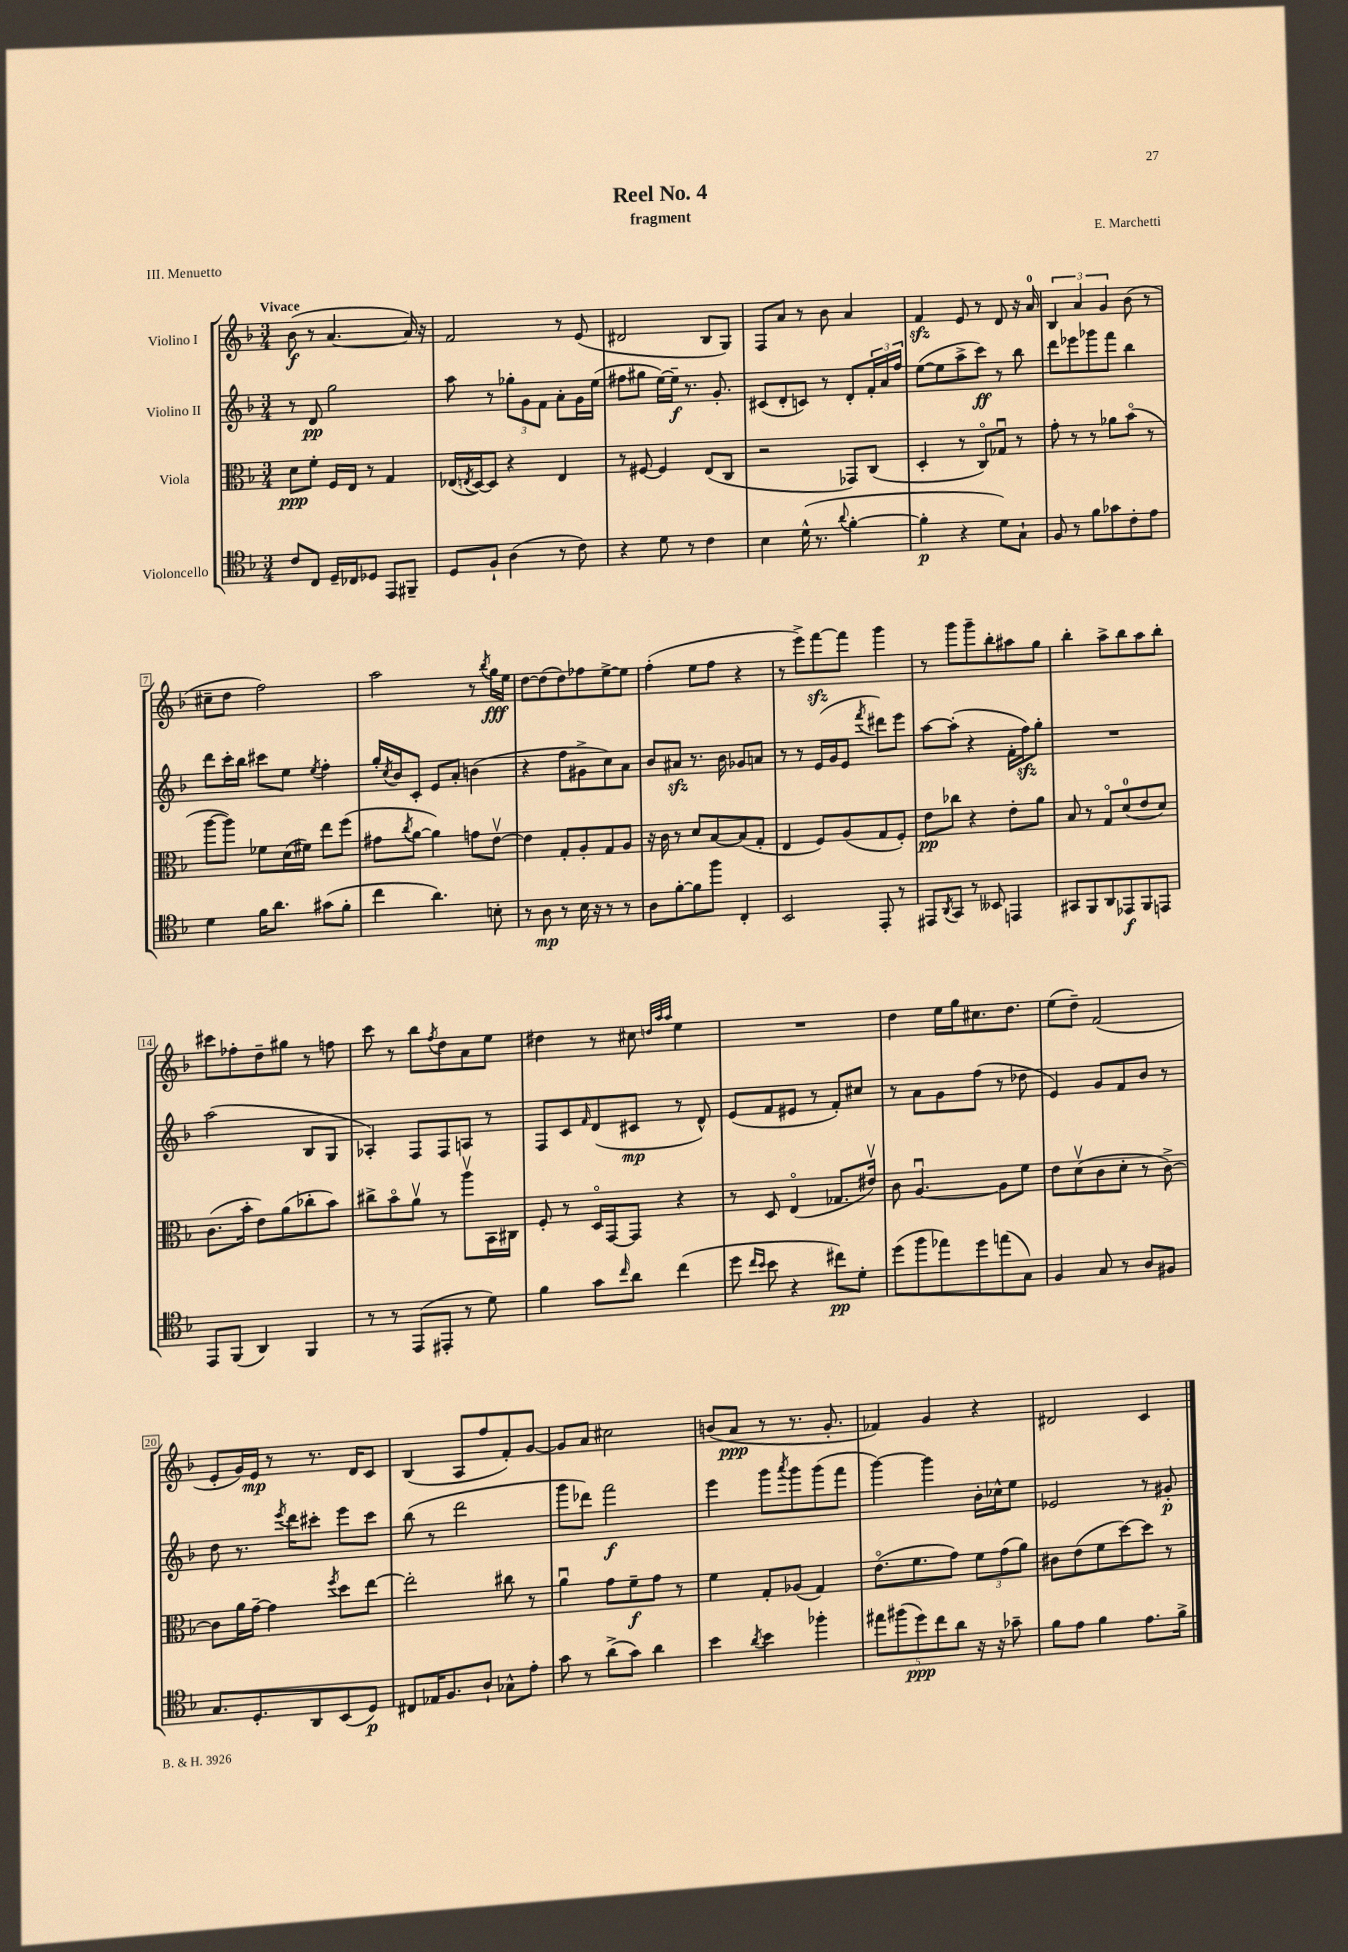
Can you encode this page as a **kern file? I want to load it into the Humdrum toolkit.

**kern	**dynam	**kern	**dynam	**kern	**dynam	**kern	**dynam
*part4	*part4	*part3	*part3	*part2	*part2	*part1	*part1
*staff4	*staff4	*staff3	*staff3	*staff2	*staff2	*staff1	*staff1
*I"Violoncello	*	*I"Viola	*	*I"Violino II	*	*I"Violino I	*
*clefC4	*	*clefC3	*	*clefG2	*	*clefG2	*
*k[b-]	*	*k[b-]	*	*k[b-]	*	*k[b-]	*
*M3/4	*	*M3/4	*	*M3/4	*	*M3/4	*
=1	=1	=1	=1	=1	=1	=1	=1
!	!	!	!	!	!	!LO:TX:a:B:t=Vivace	!
8c/L	.	8d\L	ppp	8r	.	(8b-\	f
8C/J	.	8f'\J	.	8d/	pp	8r	.
16D~/LL	.	16F/LL	.	2gg\	.	[4.a/	.
16C-X/J	.	16E/JJ	.	.	.	.	.
8D-X/J	.	8r	.	.	.	.	.
8EE/L	.	4G/	.	.	.	.	.
8FF#X~/J	.	.	.	.	.	16a/])	.
.	.	.	.	.	.	16r	.
=2	=2	=2	=2	=2	=2	=2	=2
8D/L	.	(16E-X/LL	.	8aa\	.	2f/	.
.	.	8qEn/	.	.	.	.	.
.	.	[16D/J)	.	.	.	.	.
8F`/J	.	8D/J]	.	8r	.	.	.
(4A\	.	4r	.	12gg-X'\L	.	.	.
.	.	.	.	12g\	.	.	.
.	.	.	.	12f\J	.	.	.
8r	.	4E/	.	8a'\L	.	8r	.
8c\)	.	.	.	16g\L	.	(8e/	.
.	.	.	.	(16ee\JJ	.	.	.
=3	=3	=3	=3	=3	=3	=3	=3
4r	.	8r	.	8ff#X\L	.	2d#X/	.
.	.	[8F#X/	.	8gg#X\J	.	.	.
8d\	.	4F#/]	.	[16ee\LL)	.	.	.
.	.	.	.	16ee~\JJ]	f	.	.
8r	.	.	.	8.r	.	.	.
4c\	.	(8E/L	.	.	.	8B-/L	.
.	.	.	.	8.g'/	.	.	.
.	.	8C/J	.	.	.	8G/J)	.
=4	=4	=4	=4	=4	=4	=4	=4
4B-\	.	2r	.	(8c#X/L	.	8F/L	.
.	.	.	.	8d'/	.	8a/J	.
(16d^^\	.	.	.	8cn/J)	.	8r	.
8.r	.	.	.	.	.	.	.
.	.	.	.	8r	.	8b-\	.
8qqa/	.	.	.	.	.	.	.
[4f'\	.	8GG-X/L)	.	8d'/L	.	4a/	.
.	.	(8C/J	.	24f'/L	.	.	.
.	.	.	.	24a/	.	.	.
.	.	.	.	24ff/JJ	.	.	.
=5	=5	=5	=5	=5	=5	=5	=5
4f'\]	p	4D'/	.	([8ee\L	.	4fzz/	.
.	.	.	.	8ee\]	.	.	.
4r	.	8r	.	8aa^\	.	8e/	.
.	.	8C/L)	.	8ccc\J)	ff	8r	.
8d\L)	.	8G-Xu/J	.	8r	.	8d/	.
8G`\J	.	8r	.	8bb-\	.	16r	.
.	.	.	.	.	.	16a/	.
=6	=6	=6	=6	=6	=6	=6	=6
8F/	.	8g'\	.	8ddd\L	.	6B-/	.
8r	.	8r	.	8eee-X\	.	.	.
.	.	.	.	.	.	6a/	.
8f\L	.	8r	.	8ggg-X\	.	.	.
.	.	.	.	.	.	6g/	.
8g-X\	.	8a-X\L	.	8fff\J	.	.	.
8c'\	.	(8b-\J	.	4bb-\	.	(8b-\	.
8e\J	.	8r	.	.	.	8r	.
!!LO:LB:g=z
=7	=7	=7	=7	=7	=7	=7	=7
4d\	.	[8aa\L	.	8ddd\L	.	8cc#X~\L	.
.	.	8aa\J])	.	16ccc'\L	.	8dd\J	.
.	.	.	.	16bb-\JJ	.	.	.
16f\KL	.	8f-X\L	.	8ccc#X\L	.	2ff\)	.
8.a\J	.	.	.	.	.	.	.
.	.	(16d\L	.	8ee\J	.	.	.
.	.	16f#X\JJ)	.	.	.	.	.
.	.	.	.	8qee/	.	.	.
(8g#X\L	.	8ee\L	.	4ff'\	.	.	.
8f'\J	.	(8ff\J	.	.	.	.	.
=8	=8	=8	=8	=8	=8	=8	=8
4cc\	.	8g#X\L	.	16gg'/LL	.	2aa\	.
.	.	.	.	8qcc/	.	.	.
.	.	.	.	16b-/J	.	.	.
.	.	8qcc/	.	.	.	.	.
.	.	[8a\J	.	8c'/J	.	.	.
4.a\)	.	4a\])	.	8e/L	.	.	.
.	.	.	.	8a'/J	.	.	.
.	.	8gn\L	.	(4bn\	.	8r	.
.	.	.	.	.	.	8qbb-/	.
8Bn'\	.	[8ev\J	.	.	.	16gg\LL	fff
.	.	.	.	.	.	16ee\JJ	.
=9	=9	=9	=9	=9	=9	=9	=9
8r	.	4e\]	.	4r	.	[8dd\L	.
8A\	mp	.	.	.	.	(8dd\]	.
8r	.	8G'/L	.	8ff\L	.	8dd\)	.
16B-\	.	8A'/	.	8g#X^\	.	8ff-X\	.
16r	.	.	.	.	.	.	.
8r	.	8G/	.	8cc\)	.	[8ee^\	.
8r	.	8A/J	.	8a\J	.	8ee\J]	.
=10	=10	=10	=10	=10	=10	=10	=10
8A\L	.	16r	.	8b-/L	.	(4ff'\	.
.	.	16c\	.	.	.	.	.
[8f'\	.	8r	.	8a#Xzz/J	.	.	.
8f\]	.	8d/L	.	8.r	.	8ee\L	.
8ff\J	.	[8B-/	.	.	.	8ff\J	.
.	.	.	.	16b-\	.	.	.
4C'/	.	(8B-/]	.	8g-X/L	.	4r	.
.	.	8G'/J	.	8an/J	.	.	.
=11	=11	=11	=11	=11	=11	=11	=11
2BB-/	.	4E/	.	8r	.	8r	.
.	.	.	.	8r	.	8eee^\L)	.
.	.	8F/L)	.	(16e/LL	.	[8fffzz\	.
.	.	.	.	16g/J	.	.	.
.	.	(8A/	.	8e/J	.	8fff\J]	.
.	.	.	.	8qfff/	.	.	.
8EE'/	.	8G/	.	8ddd#X\L)	.	4ggg\	.
8r	.	8F'/J)	.	8eee\J	.	.	.
=12	=12	=12	=12	=12	=12	=12	=12
8EE#X/L	.	8e\L	pp	[8aa\L	.	8r	.
8qAA/	.	.	.	.	.	.	.
8GG/J	.	8cc-X\J	.	(8aa'\J]	.	8ggg\L	.
8r	.	4r	.	4r	.	8ggg~\	.
8BB--X/	.	.	.	.	.	8bb-'\	.
4EEn/	.	8e'\L	.	16f'\LL	.	8aa#X\	.
.	.	.	.	16ffzz\J)	.	.	.
.	.	8a\J	.	8gg'\J	.	8gg\J	.
=13	=13	=13	=13	=13	=13	=13	=13
8GG#X/L	.	8B-/	.	2.r	.	4bb-'\	.
8FF/	.	8r	.	.	.	.	.
8AA/	.	8G/L	.	.	.	8aa^\L	.
8EE-X/	f	(8d/	.	.	.	8bb-\	.
8FF/	.	8e/	.	.	.	8aa\	.
8EEn/J	.	8d/J)	.	.	.	8bb-'\J	.
!!LO:LB:g=z
=14	=14	=14	=14	=14	=14	=14	=14
8EE/L	.	(8.c\L	.	(2aa\	.	8ccc#X\L	.
(8FF/J	.	.	.	.	.	8ff-X'\	.
.	.	16b-'\Jk	.	.	.	.	.
4AA/)	.	8e\L)	.	.	.	8dd~\	.
.	.	(8a\	.	.	.	8gg#X\J	.
4FF/	.	8cc-X'\	.	8B-/L	.	8r	.
.	.	8b-\J)	.	8G/J	.	8ffn\	.
=15	=15	=15	=15	=15	=15	=15	=15
8r	.	8cc#X^\L	.	4A-X'/)	.	8ccc\	.
8r	.	8b-\	.	.	.	8r	.
(8EE/L	.	8av\J	.	8F/L	.	8bb-\L	.
.	.	.	.	.	.	8qff/	.
8EE#X'/J	.	8r	.	8F/	.	8dd\	.
8r	.	8aav\L	.	8An/J	.	8a\	.
8d\)	.	16BB-\L	.	8r	.	8ee\J	.
.	.	16C#X\JJ	.	.	.	.	.
=16	=16	=16	=16	=16	=16	=16	=16
4f\	.	8F'/	.	8F/L	.	4dd#X\	.
.	.	8r	.	8c/	.	.	.
.	.	.	.	16qqf/	.	.	.
8g\L	.	16D/LL	.	(8d/	.	8r	.
.	.	[16GG/J	.	.	.	.	.
16qqcc/	.	.	.	.	.	.	.
8a\J	.	8GG/J]	.	8c#X/J	mp	8cc#X\	.
.	.	.	.	.	.	32qqddn/LLL	.
.	.	.	.	.	.	32qqaa/	.
.	.	.	.	.	.	32qqaa/JJJ	.
(4cc\	.	4r	.	8r	.	4ee\	.
.	.	.	.	8d^^/)	.	.	.
=17	=17	=17	=17	=17	=17	=17	=17
8dd\	.	8r	.	(8e/L	.	2.r	.
16qqcc/LL	.	.	.	.	.	.	.
16qqb-/JJ	.	.	.	.	.	.	.
8b-\	.	8D/	.	8f/	.	.	.
4r	.	(4E/	.	8e#X/J	.	.	.
.	.	.	.	8r	.	.	.
8cc#X\L)	pp	8.G-X/L	.	8f'/L)	.	.	.
8d'\J	.	.	.	8cc#X/J	.	.	.
.	.	16e#Xv/Jk)	.	.	.	.	.
=18	=18	=18	=18	=18	=18	=18	=18
(8dd\L	.	8c\	.	8r	.	4dd\	.
8ff\	.	[4.Au/	.	8a\L	.	.	.
8ee-X\)	.	.	.	8g\	.	16ee\LL	.
.	.	.	.	.	.	16gg\J	.
8dd\	.	.	.	(8ff\J	.	8.cc#X\	.
(8een\	.	8A\L]	.	8r	.	.	.
.	.	.	.	.	.	8.dd\J	.
8G\J)	.	8f\J	.	8dd-X\	.	.	.
=19	=19	=19	=19	=19	=19	=19	=19
4F/	.	8e\L	.	4e/)	.	(8ee\L	.
.	.	(8dv\	.	.	.	8dd~\J)	.
8G/	.	8c\	.	8g/L	.	(2f/	.
8r	.	8d'\J	.	8f/	.	.	.
8A/L	.	8r	.	8b-/J	.	.	.
8F#X/J	.	[8c^\)	.	8r	.	.	.
!!LO:LB:g=z
=20	=20	=20	=20	=20	=20	=20	=20
8.G/L	.	8c\L]	.	8dd\	.	8e'/L	.
.	.	16a\L	.	8.r	.	16g/L)	.
8.D'/	.	[16g~\JJ	.	.	.	16e/JJ	mp
.	.	4g\]	.	.	.	8r	.
.	.	.	.	8qeee/	.	.	.
.	.	.	.	16ddd\KL	.	.	.
8AA/	.	.	.	8ccc#X'\J	.	8.r	.
.	.	8qff/	.	.	.	.	.
(8BB-/	.	8dd\L	.	8eee\L	.	.	.
.	.	.	.	.	.	16d/KL	.
8D/J)	p	[8ee\J	.	8ccc#\J	.	8c/J	.
=21	=21	=21	=21	=21	=21	=21	=21
8C#X/L	.	2ee'\]	.	(8bb-\	.	(4B-/	.
16E-X/K	.	.	.	8r	.	.	.
8.F/	.	.	.	.	.	.	.
.	.	.	.	2ddd\	.	8A/L	.
8A`/J	.	.	.	.	.	8ff/	.
8G-X^^\L	.	8cc#X\	.	.	.	8f'/)	.
8e'\J	.	8r	.	.	.	[8g/J	.
=22	=22	=22	=22	=22	=22	=22	=22
8g\	.	4au\	.	8ggg\L	.	8g/L]	.
8r	.	.	.	8ddd-X\J)	.	8a/J	.
(8a^\L	.	8g\L	.	2fff\	f	2cc#X\	.
8g\J)	.	8f~\	f	.	.	.	.
4a\	.	8g\J	.	.	.	.	.
.	.	8r	.	.	.	.	.
=23	=23	=23	=23	=23	=23	=23	=23
4b-\	.	4f\	.	4eee\	.	(8bn/L	.
.	.	.	.	.	.	8a/J	ppp
8qa/	.	.	.	.	.	.	.
4b-\	.	8G'/L	.	8ggg\L	.	8r	.
.	.	.	.	8qaaa/	.	.	.
.	.	(8A-X/J	.	8ggg\	.	8.r	.
4ff-X'\	.	4G/)	.	(8ggg\	.	.	.
.	.	.	.	.	.	8.g'/	.
.	.	.	.	8fff\J	.	.	.
=24	=24	=24	=24	=24	=24	=24	=24
10ee#X\L	.	(8.e\L	.	[4ggg\)	.	4f-X/)	.
(10ff#X\	.	.	.	.	.	.	.
.	.	8.f\	.	.	.	.	.
10dd\)	ppp	.	.	.	.	.	.
.	.	.	.	4ggg\]	.	4g/	.
10cc\	.	.	.	.	.	.	.
.	.	8g\J)	.	.	.	.	.
10a\J	.	.	.	.	.	.	.
16r	.	12f\L	.	16b-'\LL	.	4r	.
16r	.	.	.	16cc-X^^\J	.	.	.
.	.	(12g\	.	.	.	.	.
8g-X~\	.	.	.	8ee\J	.	.	.
.	.	12a\J)	.	.	.	.	.
=25	=25	=25	=25	=25	=25	=25	=25
8f\L	.	8c#X\L	.	2e-X/	.	2d#X/	.
8e\J	.	(8e\	.	.	.	.	.
4f\	.	8f\	.	.	.	.	.
.	.	[8dd\)	.	.	.	.	.
8.e\L	.	8dd\J]	.	8r	.	4c/	.
.	.	8r	.	8g#X'/	p	.	.
16f^\Jk	.	.	.	.	.	.	.
==	==	==	==	==	==	==	==
*-	*-	*-	*-	*-	*-	*-	*-
